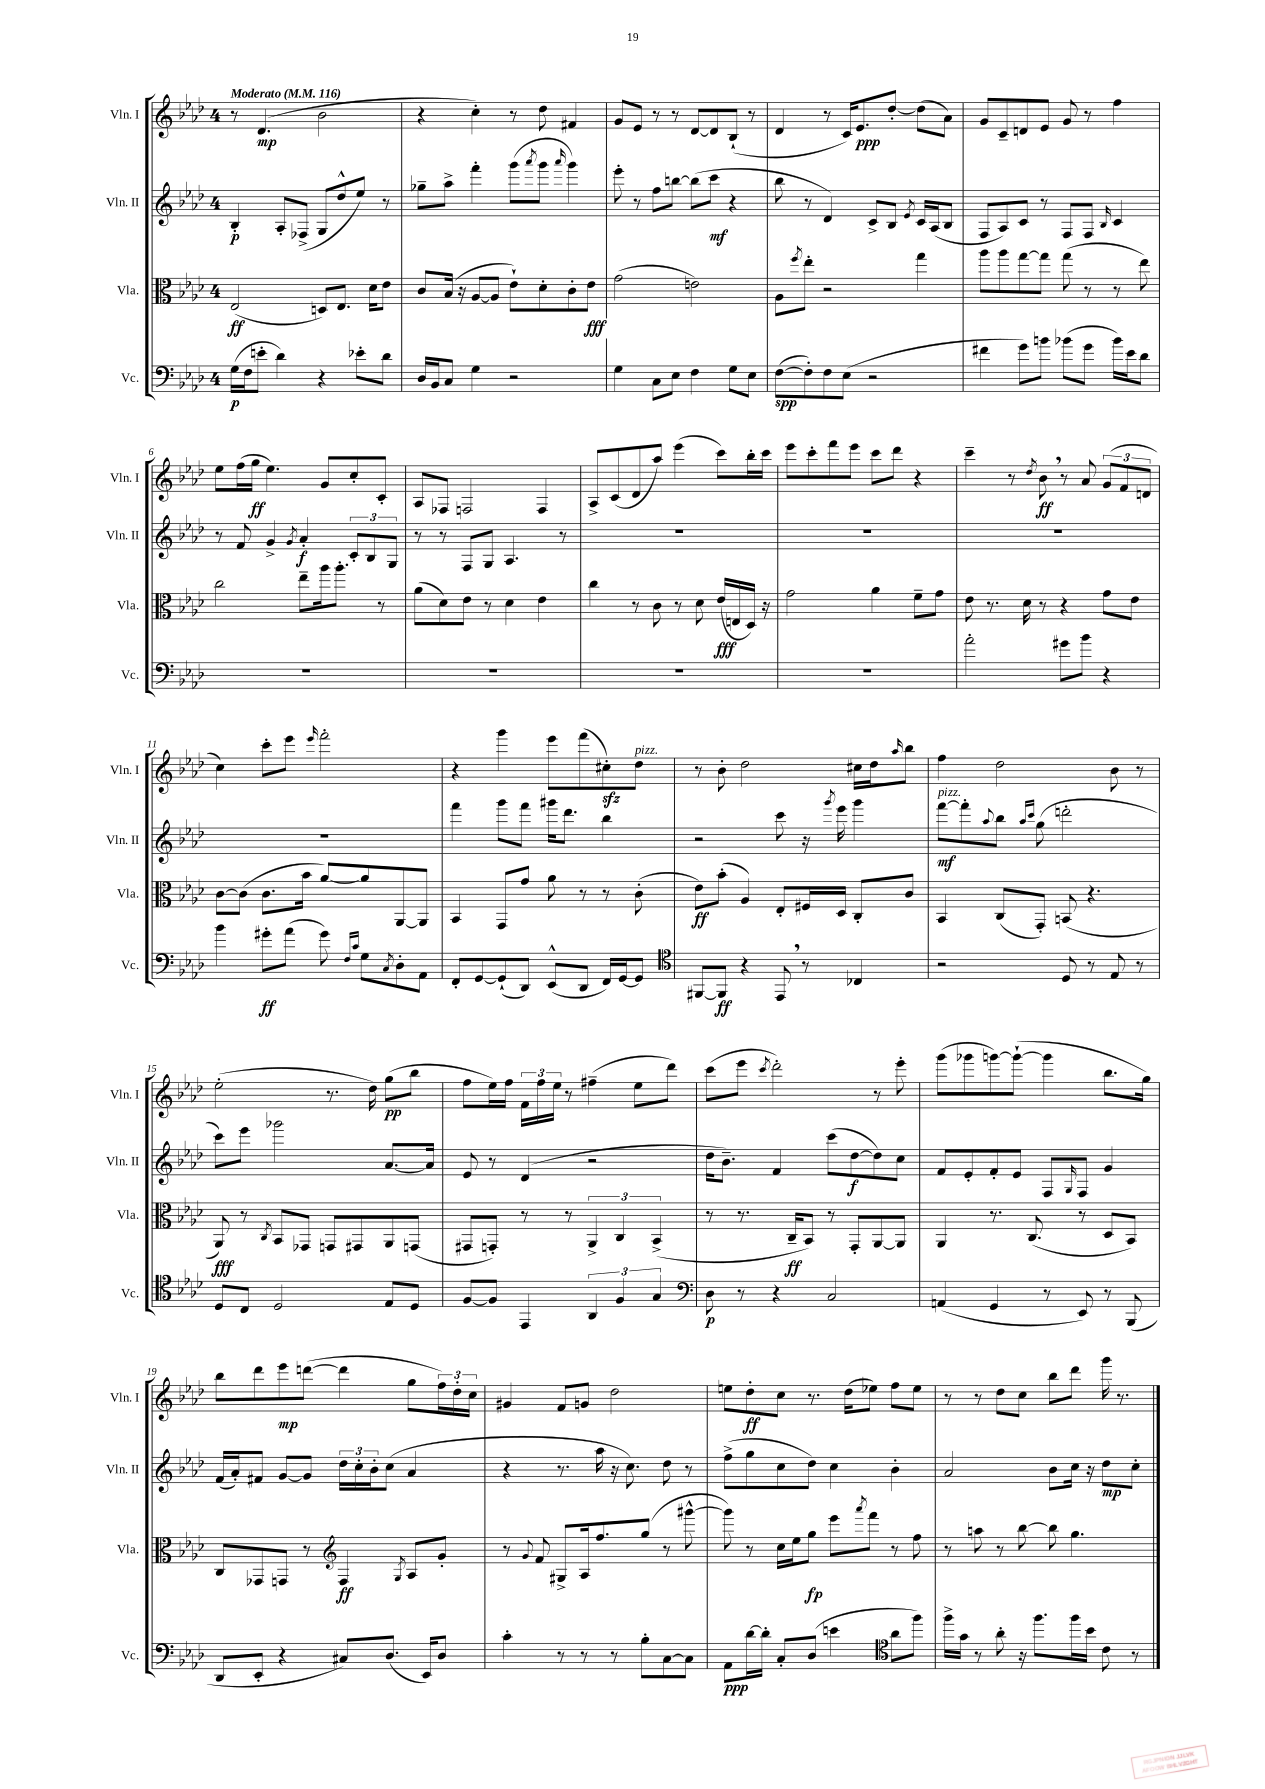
<<
\new StaffGroup <<
\new Staff = "s0" \with { instrumentName = "Vln. I" shortInstrumentName = "Vln. I" } {
    \clef treble \key aes \major \once \override Staff.TimeSignature.style = #'single-digit \time 4/4 \tempo "Moderato" 4 = 116
    r8 des'4.\mp( bes'2 |
    r4 c''4-.) r8 des''8 fis'4 |
    g'8 ees'8 r8 r8 des'8~ des'8 bes8-!( r8 |
    des'4 r8 c'16) ees'8.\ppp des''8~-. des''8( aes'8) |
    g'8 c'8-- d'8 ees'8 g'8 r8 f''4 |
    ees''8 f''16( g''16\ff ees''4.) g'8 c''8-. c'8-. |
    aes8 fes8 f2 f4 |
    aes8-> c'8( des'8 aes''8) ees'''4( c'''8) bes''16-. c'''16 |
    ees'''8 c'''8-. f'''8 ees'''8 c'''8 des'''8 r4 |
    c'''4-- r8 \acciaccatura { des''8 } bes'8\ff \breathe r8 aes'8 \tuplet 3/2 { g'8( f'8 d'8 } |
    c''4) c'''8-. ees'''8 \grace { ees'''16 } f'''2-. |
    r4 g'''4 ees'''8 f'''8( cis''8-.\sfz) des''8^\markup { \italic "pizz." } |
    r8 bes'8-. des''2 cis''16 des''16 \grace { aes''16 } bes''8 |
    f''4 des''2 bes'8 r8 |
    ees''2-.( r8. des''16) g''8\pp( bes''8 |
    f''8 ees''16) f''16 \tuplet 3/2 { f'16 f''16 ees''16 } r8 fis''4--( ees''8 des'''8) |
    c'''8( ees'''8 \acciaccatura { c'''8 } des'''2-.) r8 ees'''8-. |
    g'''8( ges'''8 g'''8~) g'''8~-!( g'''4 bes''8. g''16) |
    bes''8 des'''8 ees'''8\mp d'''8~( d'''4 g''8 \tuplet 3/2 { f''16) des''16-. c''16 } |
    gis'4 f'8 g'8 des''2 |
    e''8 des''8-.\ff c''8 r8. des''16( ees''8) f''8 ees''8 |
    r8 r8 des''8 c''8 bes''8 des'''8 g'''16 r8. \bar "|." |
}
\new Staff = "s1" \with { instrumentName = "Vln. II" shortInstrumentName = "Vln. II" } {
    \clef treble \key aes \major \once \override Staff.TimeSignature.style = #'single-digit \time 4/4
    bes4-.\p aes8-. fes8->( g8 des''8-^ ees''8) r8 |
    ges''8-- aes''8-> f'''4-. g'''8( \acciaccatura { aes'''8 } g'''8 \grace { aes'''16 } g'''4) |
    ees'''8-. r8 f''8 b''8~ b''8( c'''8\mf r4 |
    bes''8 r8 des'4) c'8-> bes8 \acciaccatura { ees'8 } c'16 aes16( bes8 |
    f8 aes8) c'8 r8 f8 f8 \grace { bes16 } c'4 |
    r8 f'8 g'4-> \acciaccatura { g'8 } aes'4-.\f \tuplet 3/2 { c'8-. bes8 g8 } |
    r8 r8 f8 g8 aes4. r8 |
    R1 |
    R1 |
    R1 |
    R1 |
    f'''4 g'''8 f'''8 gis'''16 des'''8. bes''4 |
    r2 c'''8 r16 \acciaccatura { g'''8 } ees'''16 g'''4 |
    f'''8~\mf^\markup { \italic "pizz." } f'''8-. \appoggiatura { aes''8 } bes''8 \grace { aes''16 c'''16 } g''8( d'''2-. |
    c'''8) ees'''8 ges'''2 aes'8.~ aes'16 |
    ees'8 r8 des'4( r2 |
    des''16 bes'8.--) f'4 c'''8( des''8~\f des''8) c''8 |
    f'8 ees'8-. f'8-. ees'8 f8 \grace { g16 } f8 g'4 |
    f'16( aes'16-.) fis'8 g'8~ g'8 \tuplet 3/2 { des''16 c''16-. bes'16-. } c''8( aes'4 |
    r4 r8. aes''16 r16 c''8.) des''8 r8 |
    f''8->( g''8 c''8 des''8) c''4 bes'4-. |
    aes'2 bes'8 c''16 r16 des''8\mp c''8-. \bar "|." |
}
\new Staff = "s2" \with { instrumentName = "Vla." shortInstrumentName = "Vla." } {
    \clef alto \key aes \major \once \override Staff.TimeSignature.style = #'single-digit \time 4/4
    ees2\ff( d8) ees8. des'16 ees'8 |
    c'8 bes16( r16 aes8~ aes8 ees'8-!) des'8-. c'8-. ees'8\fff |
    g'2( e'2) |
    aes8 \acciaccatura { f''8 } ees''8-. r2 g''4 |
    aes''8 aes''8 g''8~ g''8 g''8( r8 r8 ees''8) |
    c''2 ees''8-- aes''16 aes''8.-. r8 |
    aes'8( des'8) ees'8 r8 des'4 ees'4 |
    c''4 r8 c'8 r8 des'8 ees'16\fff( e16 des16) r16 |
    g'2 aes'4 f'8-- g'8 |
    ees'8 r8. des'16 r8 r4 g'8 ees'8 |
    c'8~ c'8( c'8. bes'16 aes'8~) aes'8 aes,8~ aes,8 |
    bes,4 g,8 g'8 aes'8 r8 r8 c'8-.( |
    ees'8\ff) bes'8-.( aes4) ees8-. fis16 des16 c8-. c'8 |
    bes,4 c8( g,8-.) b,8( r4. |
    aes,8\fff) r8 \acciaccatura { c8 } bes,8 ges,8 g,8 gis,8 aes,8 g,8( |
    gis,8 g,8-.) r8 r8 \tuplet 3/2 { aes,4-> c4 bes,4->( } |
    r8 r8. c16--\ff bes,8) r8 g,8-. aes,8~ aes,8 |
    aes,4 r8. c8.( r8 des8 bes,8) |
    c8 ges,8 g,8 r8 \clef treble f4\ff \acciaccatura { g8 } aes8 g'8-. |
    r8 \appoggiatura { g'8 } f'8 gis8-> aes16 f''8. g''8( r8 gis'''8~-^ |
    gis'''8) r8 c''16 ees''16 g''8\fp ees'''8 \acciaccatura { aes'''8 } f'''8 r8 f''8 |
    r8 a''8 r8 bes''8~ bes''8 g''4. \bar "|." |
}
\new Staff = "s3" \with { instrumentName = "Vc." shortInstrumentName = "Vc." } {
    \clef bass \key aes \major \once \override Staff.TimeSignature.style = #'single-digit \time 4/4
    g16\p( f16 e'8-. des'4) r4 ees'8-. des'8 |
    des16 bes,16 c8 g4 r2 |
    g4 c8 ees8 f4 g8 ees8 |
    f8~\spp( f8-.) f8 ees8( r2 |
    fis'4 g'8) b'8 bes'8( g'8 bes'16) ees'16 des'8 |
    R1 |
    R1 |
    R1 |
    R1 |
    aes'2-. gis'8 bes'8 r4 |
    bes'4 gis'8-.\ff aes'8( gis'8) \grace { f16 c'16 } g8 \acciaccatura { c8 } des8-. aes,8 |
    f,8-. g,8~ g,8-!( des,8) ees,8-^( des,8 f,16) g,16~ g,8 |
    \clef tenor fis,8~ fis,8\ff r4 ees,8 \breathe r8 ces4 |
    r2 des8 r8 ees8 r8 |
    des8 c8 des2 ees8 des8 |
    f8~ f8 ees,4 \tuplet 3/2 { aes,4 f4 g4 } |
    \clef bass des8\p r8 r4 c2 |
    a,4( g,4 r8 ees,8) r8 bes,,8( |
    des,8 ees,8-. r4 cis8) des8.( ees,16) des8 |
    c'4-. r8 r8 r8 bes8-. c8~ c8 |
    aes,8\ppp des'16~ des'16-. c8-. des8( e'4 \clef tenor aes'8 f''8) |
    f''16-> g'16 r8 aes'8-. r16 f''8. f''16 bes'16 c'8 r8 \bar "|." |
}
>>
>>
